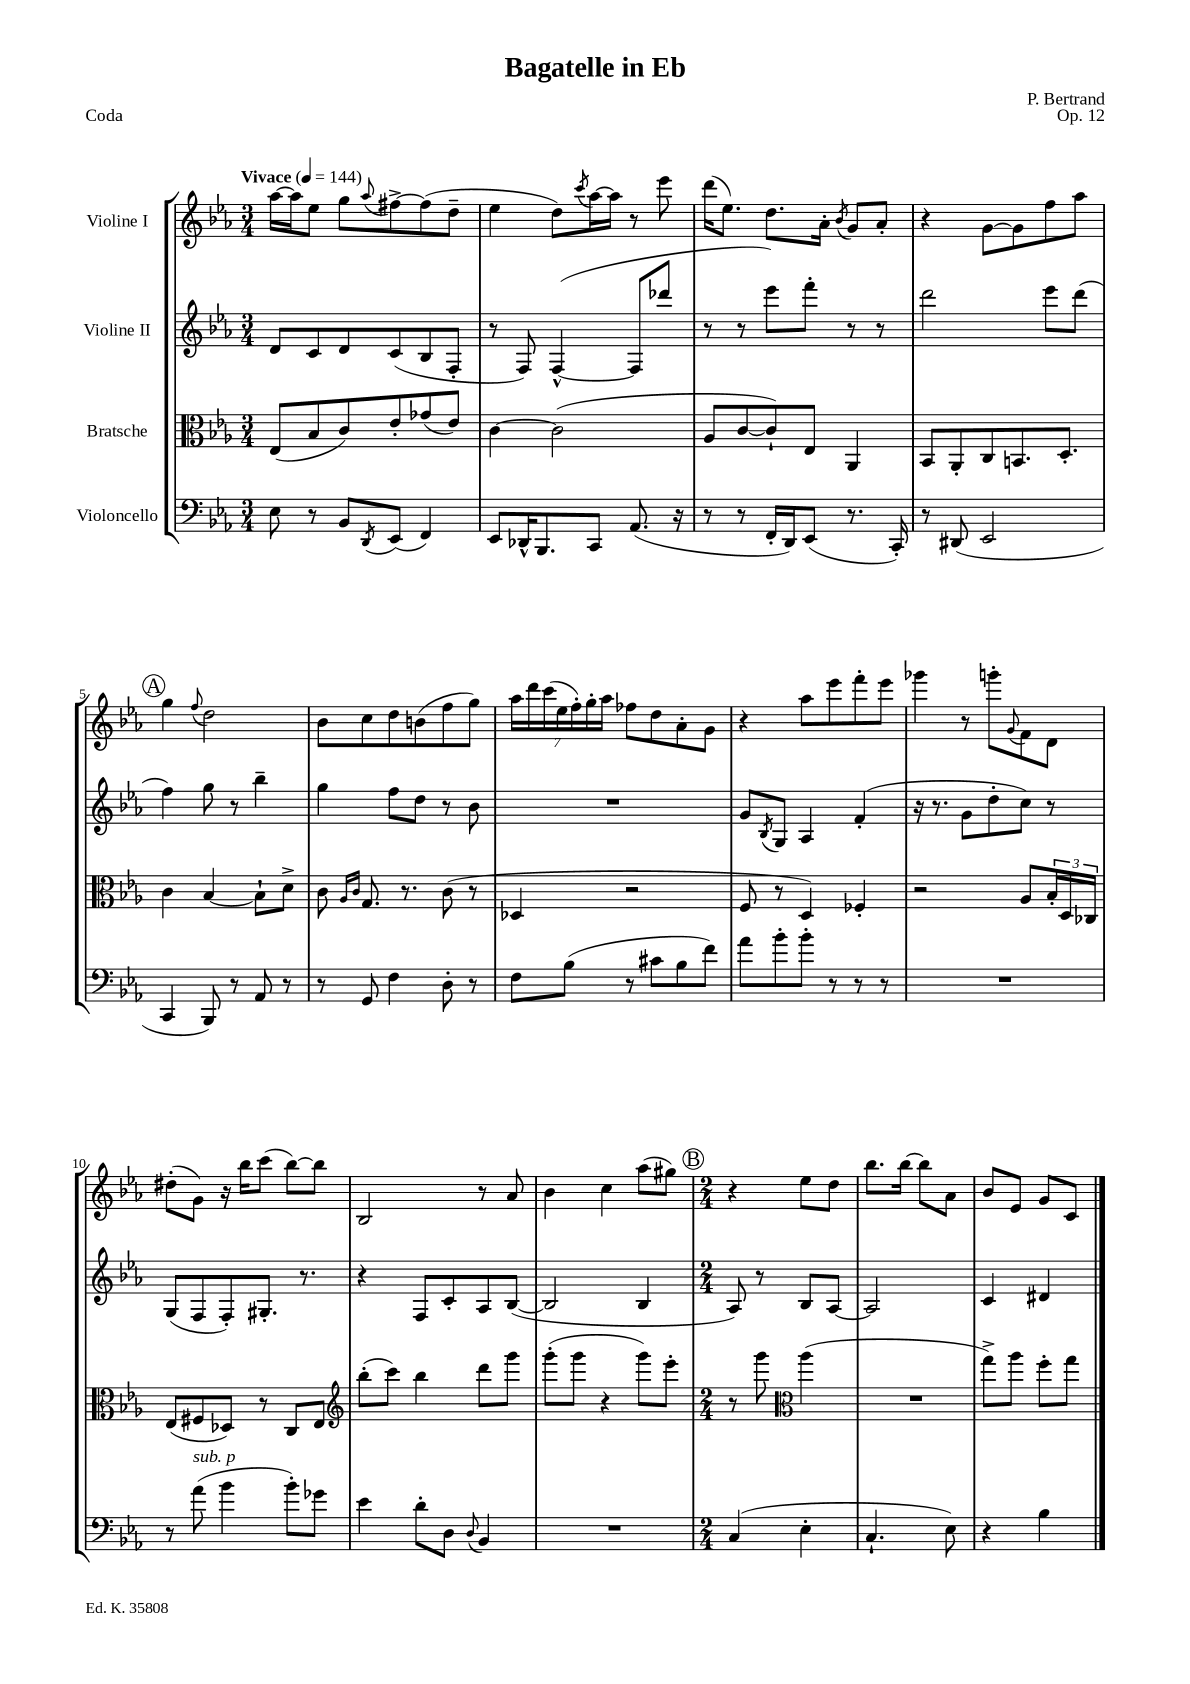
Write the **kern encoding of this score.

**kern	**kern	**kern	**kern
*part4	*part3	*part2	*part1
*staff4	*staff3	*staff2	*staff1
*I"Violoncello	*I"Bratsche	*I"Violine II	*I"Violine I
*clefF4	*clefC3	*clefG2	*clefG2
*k[b-e-a-]	*k[b-e-a-]	*k[b-e-a-]	*k[b-e-a-]
*M3/4	*M3/4	*M3/4	*M3/4
*MM144	*MM144	*MM144	*MM144
=1	=1	=1	=1
!	!	!	!LO:TX:a:B:t=Vivace
8E-\	(8E-/L	8d/L	[16aa-\LL
.	.	.	16aa-\J]
8r	8B-/	8c/	8ee-\J
8BB-/L	8c/)	8d/	8gg\L
8qDD/	.	.	8qqaa-/
(8EE-/J	8e-'/	(8c/	[8ff#X^\
4FF/)	(8g-X/	8B-/	(8ff#\]
.	8e-/J)	8F'/J	8dd~\J
=2	=2	=2	=2
8EE-/L	[4c\	8r	4ee-\
16DD-X^^/K	.	8F/)	.
8.BBB-/	.	.	.
.	(2c\]	([4F^^/	8dd\L)
.	.	.	8qccc/
8CC/J	.	.	[16aa-\L
.	.	.	16aa-\JJ]
(8.AA-/	.	8F/L]	8r
.	.	8ddd-X/J	8eee-\
16r	.	.	.
=3	=3	=3	=3
8r	8A-/L	8r	(16ddd\KL
.	.	.	8.ee-\J)
8r	[8c/	8r	.
16FF'/LL	8c`/])	8eee-\L)	8.dd\L
16DD/J)	.	.	.
(8EE-/J	8E-/J	8fff'\J	.
.	.	.	16a-'\Jk
.	.	.	8qb-/
8.r	4AA-/	8r	8g/L
.	.	8r	8a-'/J
16CC'/)	.	.	.
=4	=4	=4	=4
8r	8BB-/L	2ddd\	4r
(8DD#X/	8AA-'/	.	.
2EE-/	8C/	.	[8g\L
.	8.BBn/	.	8g\]
.	.	8eee-\L	8ff\
.	8.D'/J	.	.
.	.	(8ddd\J	8aa-\J
!!LO:LB:g=z
!!LO:REH:place=s1:t=A
=5	=5	=5	=5
4CC/	4c\	4ff\)	4gg\
.	.	.	8qqff/
8BBB-/)	[4B-/	8gg\	2dd\
8r	.	8r	.
8AA-/	8B-`\L]	4bb-~\	.
8r	8d^\J	.	.
=6	=6	=6	=6
8r	8c\	4gg\	8b-\L
.	16qqA-/LL	.	.
.	16qqc/JJ	.	.
8GG/	8.G/	.	8cc\
4F\	.	8ff\L	8dd\
.	8.r	.	.
.	.	8dd\J	(8bn\
8D'\	(8c\	8r	8ff\
8r	8r	8b-\	8gg\J)
=7	=7	=7	=7
8F\L	4D-X/	2.r	28aa-\LL
.	.	.	28ddd\
.	.	.	(28ccc\
.	.	.	28ee-\
(8B-\J	.	.	.
.	.	.	28ff'\)
.	.	.	28gg'\
.	.	.	28aa-\JJ
8r	2r	.	8ff-X\L
8c#X\L	.	.	8dd\
8B-\	.	.	8a-'\
8f\J)	.	.	8g\J
=8	=8	=8	=8
8a-\L	8F/	8g/L	4r
.	.	8qB-/	.
8b-'\	8r	8G/J	.
8b-'\J	4D/)	4A-/	8aa-\L
8r	.	.	8eee-\
8r	4F-X'/	(4f'/	8fff'\
8r	.	.	8eee-\J
=9	=9	=9	=9
2.r	2r	16r	4ggg-X\
.	.	8.r	.
.	.	8g\L	8r
.	.	8dd'\	8gggn'\L
.	.	.	8qqg/
.	8A-/L	8cc\J)	8f\
.	24B-'/L	8r	8d\J
.	24D/	.	.
.	24C-X/JJ	.	.
!!LO:LB:g=z
=10	=10	=10	=10
8r	(8E-/L	(8G/L	(8dd#X'\L
!LO:TX:a:i:t=sub. p	!	!	!
(8a-\	8F#X/	8F/	8g\J)
4b-\	8D-X/J)	8F'/)	16r
.	.	.	16bb-\KL
.	8r	8.G#X'/J	(8ccc\J
8b-'\L)	8C/L	.	[8bb-\L)
.	.	8.r	.
8g-X\J	8E-/J	.	8bb-\J]
=11	=11	=11	=11
*	*clefG2	*	*
4e-\	(8bb-'\L	4r	2B-/
.	8ccc\J)	.	.
8d'\L	4bb-\	8F/L	.
8D\J	.	8c'/	.
8qqD/	.	.	.
4BB-/	8ddd\L	8A-/	8r
.	8ggg\J	([8B-/J	8a-/
=12	=12	=12	=12
2.r	(8ggg'\L	2B-/]	4b-\
.	8ggg\J	.	.
.	4r	.	4cc\
.	8ggg\L)	4B-/	(8aa-\L
.	8eee-'\J	.	8gg#X\J)
!!LO:REH:place=s1:t=B
=13	=13	=13	=13
*M2/4	*M2/4	*M2/4	*M2/4
(4C/	8r	8A-/)	4r
.	8ggg\	8r	.
*	*clefC3	*	*
4E-'\	(4aa-\	8B-/L	8ee-\L
.	.	[8A-/J	8dd\J
=14	=14	=14	=14
4.C`/	2r	2A-/]	8.bb-\L
.	.	.	[16bb-\Jk
.	.	.	8bb-\L]
8E-\)	.	.	8a-\J
=15	=15	=15	=15
4r	8gg^\L)	4c/	8b-/L
.	8aa-\J	.	8e-/J
4B-\	8ff'\L	4d#X/	8g/L
.	8gg\J	.	8c/J
==	==	==	==
*-	*-	*-	*-
